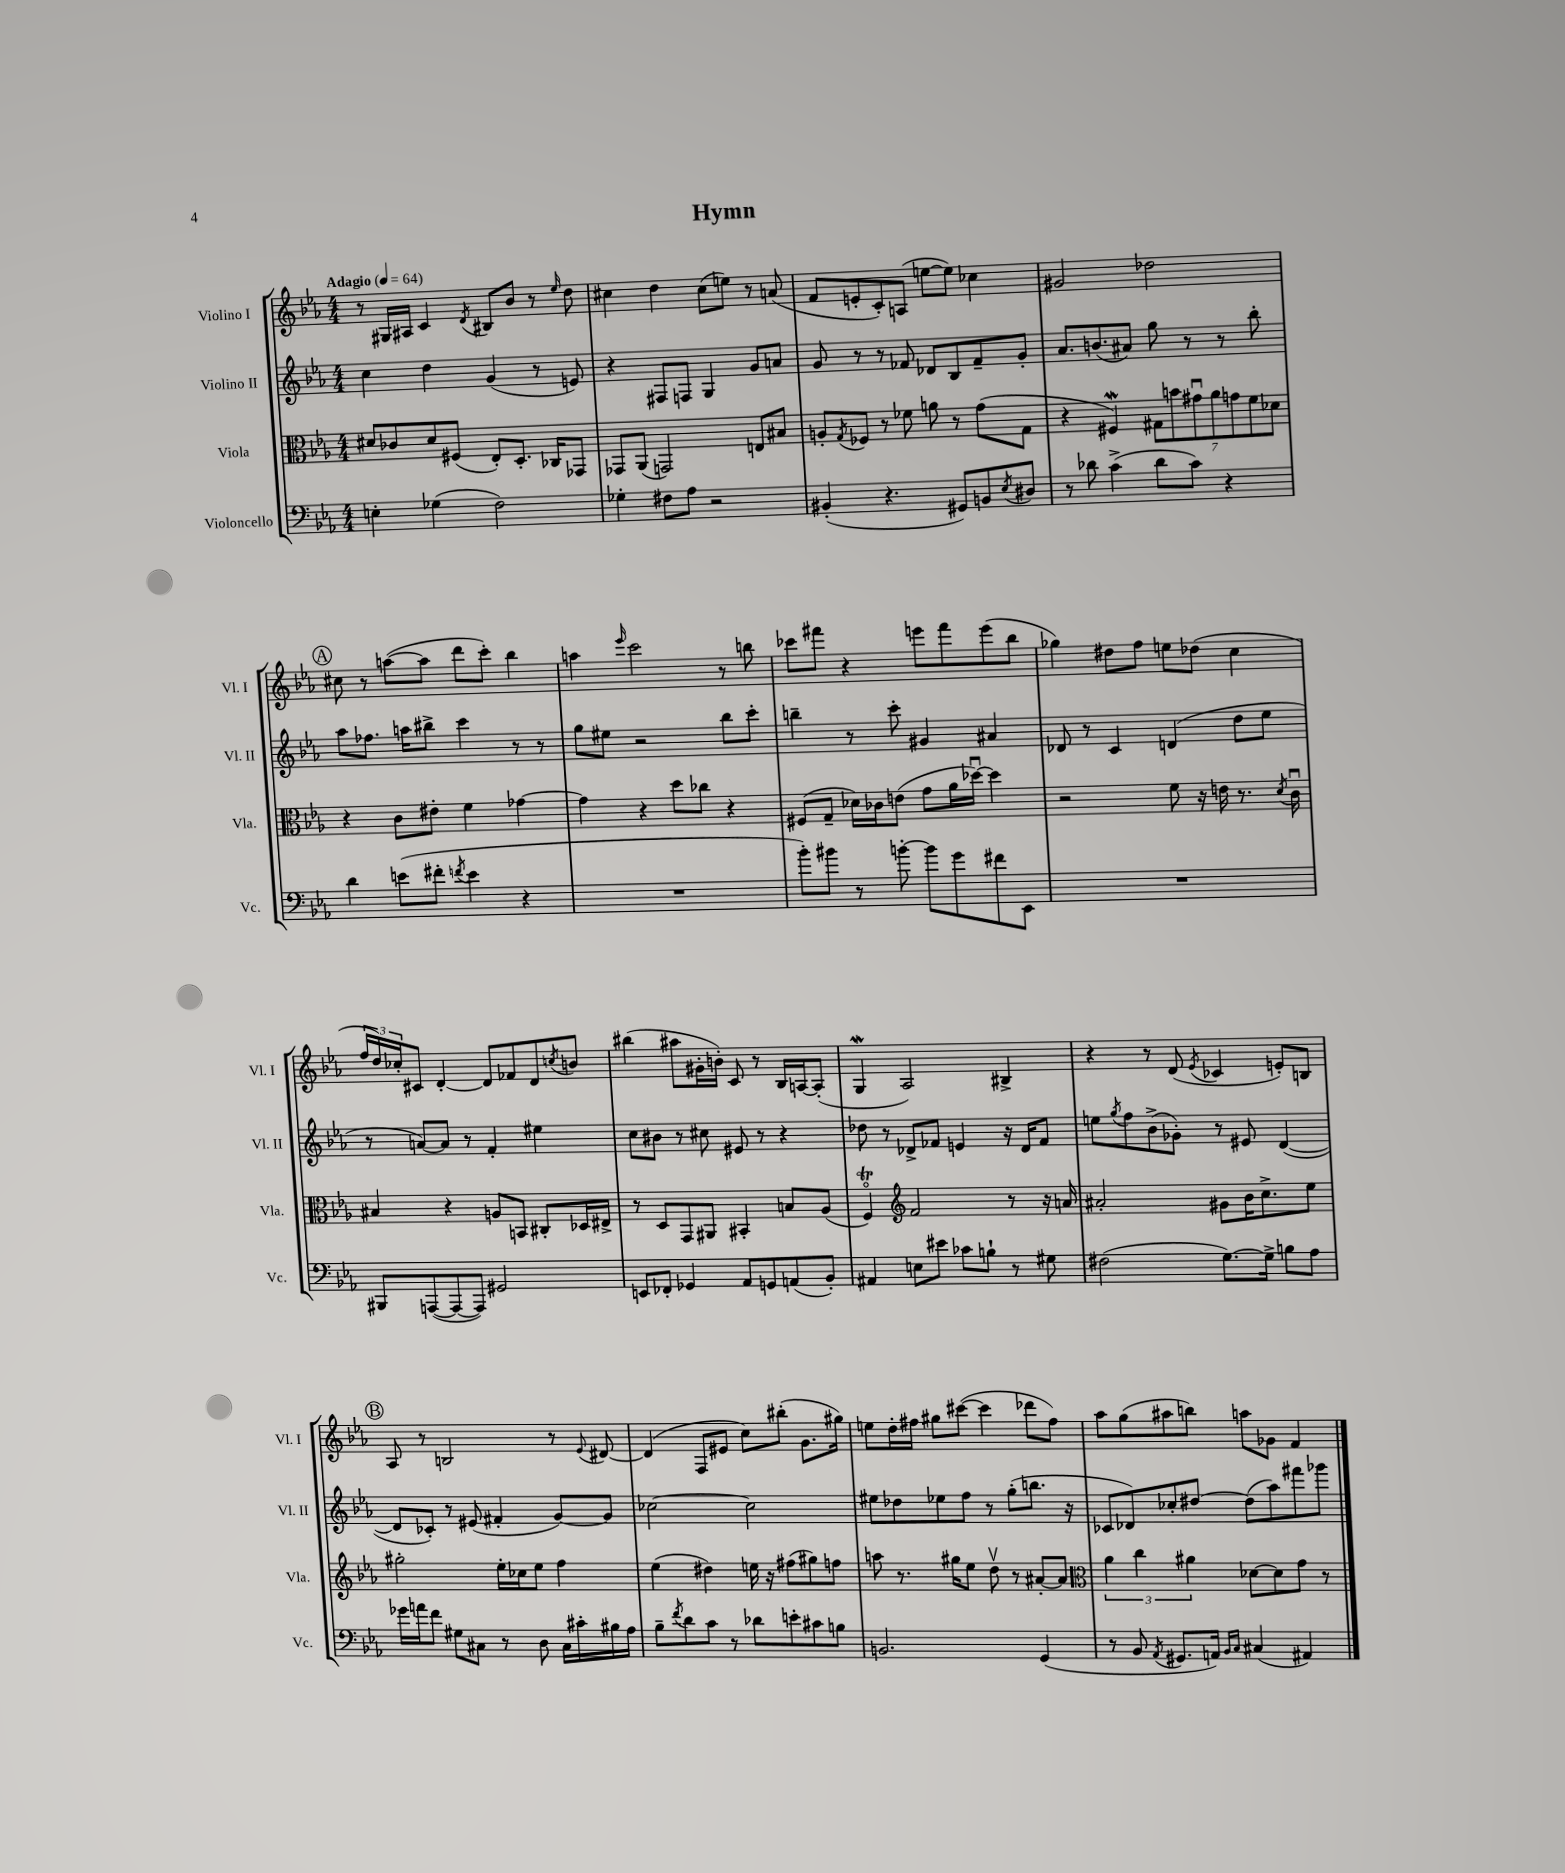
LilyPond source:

\header { title = "Hymn" }
<<
\new StaffGroup <<
\new Staff = "s0" \with { instrumentName = "Violino I" shortInstrumentName = "Vl. I" } {
    \clef treble \key ees \major \numericTimeSignature \time 4/4 \tempo "Adagio" 4 = 64
    r8 gis16 ais16 c'4 \acciaccatura { d'8 } bis8 bes'8 r8 \grace { ees''16 } d''8 |
    cis''4 d''4 cis''8( e''8) r8 a'8( |
    f'8 e'8-. c'8-.) a8( e''8~ e''8) ces''4 |
    gis'2 des''2 |
    \mark \markup { \circle "A" } cis''8 r8 a''8~( a''8 d'''8 c'''8-.) bes''4 |
    a''4 \grace { ees'''16 } c'''2 r8 b''8 |
    ces'''8 fis'''8 r4 e'''8 fis'''8 e'''8( bes''8 |
    ges''4) dis''8 f''8 e''8 des''8( c''4 |
    \tuplet 3/2 { f''16 d''16) ces''16-. } cis'8 d'4~-. d'8 fes'8 d'8 \acciaccatura { c''8 } b'8 |
    bis''4( ais''8 gis'16-. b'16-.) c'8 r8 bes16 a16~ a8-.( |
    g4\mordent aes2) bis4-> |
    r4 r8 d'8( \acciaccatura { ees'8 } ces'4 e'8-.) b8 |
    \mark \markup { \circle "B" } aes8 r8 b2 r8 \appoggiatura { ees'8 } dis'8~ |
    dis'4( f8 eis'8 c''8) bis''8-.( g'8. gis''16) |
    e''8 d''16-. fis''16 gis''8 cis'''8~( cis'''4 des'''8 fis''8) |
    aes''8 g''8( ais''8 b''8) a''8 ges'8 f'4 \bar "|." |
}
\new Staff = "s1" \with { instrumentName = "Violino II" shortInstrumentName = "Vl. II" } {
    \clef treble \key ees \major \numericTimeSignature \time 4/4
    c''4 d''4 g'4( r8 e'8) |
    r4 fis8 f8 g4 g'8 a'8 |
    g'8 r8 r8 fes'8 des'8 bes8 fes'8-- g'8-. |
    aes'8. b'8.( ais'8) g''8 r8 r8 bes''8-. |
    \mark \markup { \circle "A" } aes''8 fes''8. a''16 bis''8-> c'''4 r8 r8 |
    g''8 eis''8 r2 bes''8 c'''8-. |
    b''4-- r8 c'''8-. gis'4 ais'4 |
    des'8 r8 c'4 d'4( d''8 ees''8 |
    r8 a'8~) a'8 r8 f'4-. eis''4 |
    c''8 bis'8 r8 cis''8 eis'8 r8 r4 |
    des''8 r8 des'8-> fes'8 e'4 r16 des'16 fes'8 |
    e''8 \acciaccatura { g''8 } f''8 bes'8->( ges'8-.) r8 eis'8 d'4~( |
    \mark \markup { \circle "B" } d'8 ces'8-.) r8 eis'8( fis'4-. g'8~) g'8 |
    ces''2~ ces''2 |
    eis''8 des''8 ees''8 f''8 r8 g''8-.( b''8. r16 |
    ces'8 des'8) ces''8-. dis''8~ dis''8( aes''8) fis'''8 ges'''8 \bar "|." |
}
\new Staff = "s2" \with { instrumentName = "Viola" shortInstrumentName = "Vla." } {
    \clef alto \key ees \major \numericTimeSignature \time 4/4
    dis'8 ces'8 dis'8 fis8( ees8-.) d8.-. ces16 ges,8 |
    ges,8 aes,8( g,2) e8 bis8 |
    a8-. \acciaccatura { g8 } fes8 r8 fes'8 a'8 r8 g'8( g8 |
    r4 fis4\mordent) \tuplet 7/4 { gis8 b'8 gis'8\downbow aes'8 g'8 f'8 des'8 } |
    \mark \markup { \circle "A" } r4 c'8 eis'8-. f'4 ges'4~ |
    ges'4 r4 d''8 ces''8 r4 |
    fis8( g8-- des'16) ces'16 e'8( g'8 aes'16 des''16~\downbow) des''4 |
    r2 f'8 r16 e'16 r8. \acciaccatura { d'8 } c'16\downbow |
    bis4 r4 a8 b,8 cis8-. des16 eis16-> |
    r8 d8 g,8 ais,8 bis,4-. b8 aes8( |
    f4\flageolet\trill) \clef treble f'2 r8 r16 a'16 |
    ais'2-. gis'8 bes'16 c''8.-> ees''8 |
    \mark \markup { \circle "B" } gis''2-. ees''16-. ces''16 ees''8 f''4 |
    ees''4( dis''4) e''16 r16 fis''8( gis''8) f''8 |
    a''8 r8. gis''16 ees''8 d''8\upbow r8 ais'8~-. ais'8 |
    \clef alto \tuplet 3/2 { aes'4 c''4 ais'4 } des'8~ des'8 g'8 r8 \bar "|." |
}
\new Staff = "s3" \with { instrumentName = "Violoncello" shortInstrumentName = "Vc." } {
    \clef bass \key ees \major \numericTimeSignature \time 4/4
    e4-. ges4( f2) |
    ges4-. fis8 aes8 r2 |
    bis,4-.( r4. gis,8) b,8 \acciaccatura { ees8 } dis8 |
    r8 des'8 c'4->( des'8 c'8) r4 |
    \mark \markup { \circle "A" } d'4 e'8( fis'8-. \acciaccatura { f'8 } e'4 r4 |
    R1 |
    bes'8-.) bis'8 r8 b'8~-. b'8 g'8 fis'8 ees,8 |
    R1 |
    bis,,8 a,,8~( a,,8~ a,,8) gis,2 |
    e,8 fes,8-. ges,4 aes,8 g,8 a,8( bes,8-.) |
    ais,4 e8 eis'8 ces'8 b8-! r8 gis8 |
    fis2( g8.~) g16-> b8 aes8 |
    \mark \markup { \circle "B" } ges'16 a'16 f'8 gis8 cis8 r8 d8 cis16 cis'16-. bis16 aes16 |
    bes8-- \acciaccatura { f'8 } d'8 c'8 r8 des'8 e'8-. cis'8 b8 |
    b,2. g,4( |
    r8 bes,8 \acciaccatura { aes,8 } gis,8. a,16) \grace { bes,16 c16 } cis4( ais,4) \bar "|." |
}
>>
>>
\layout { \context { \Score \remove "Bar_number_engraver" } }
